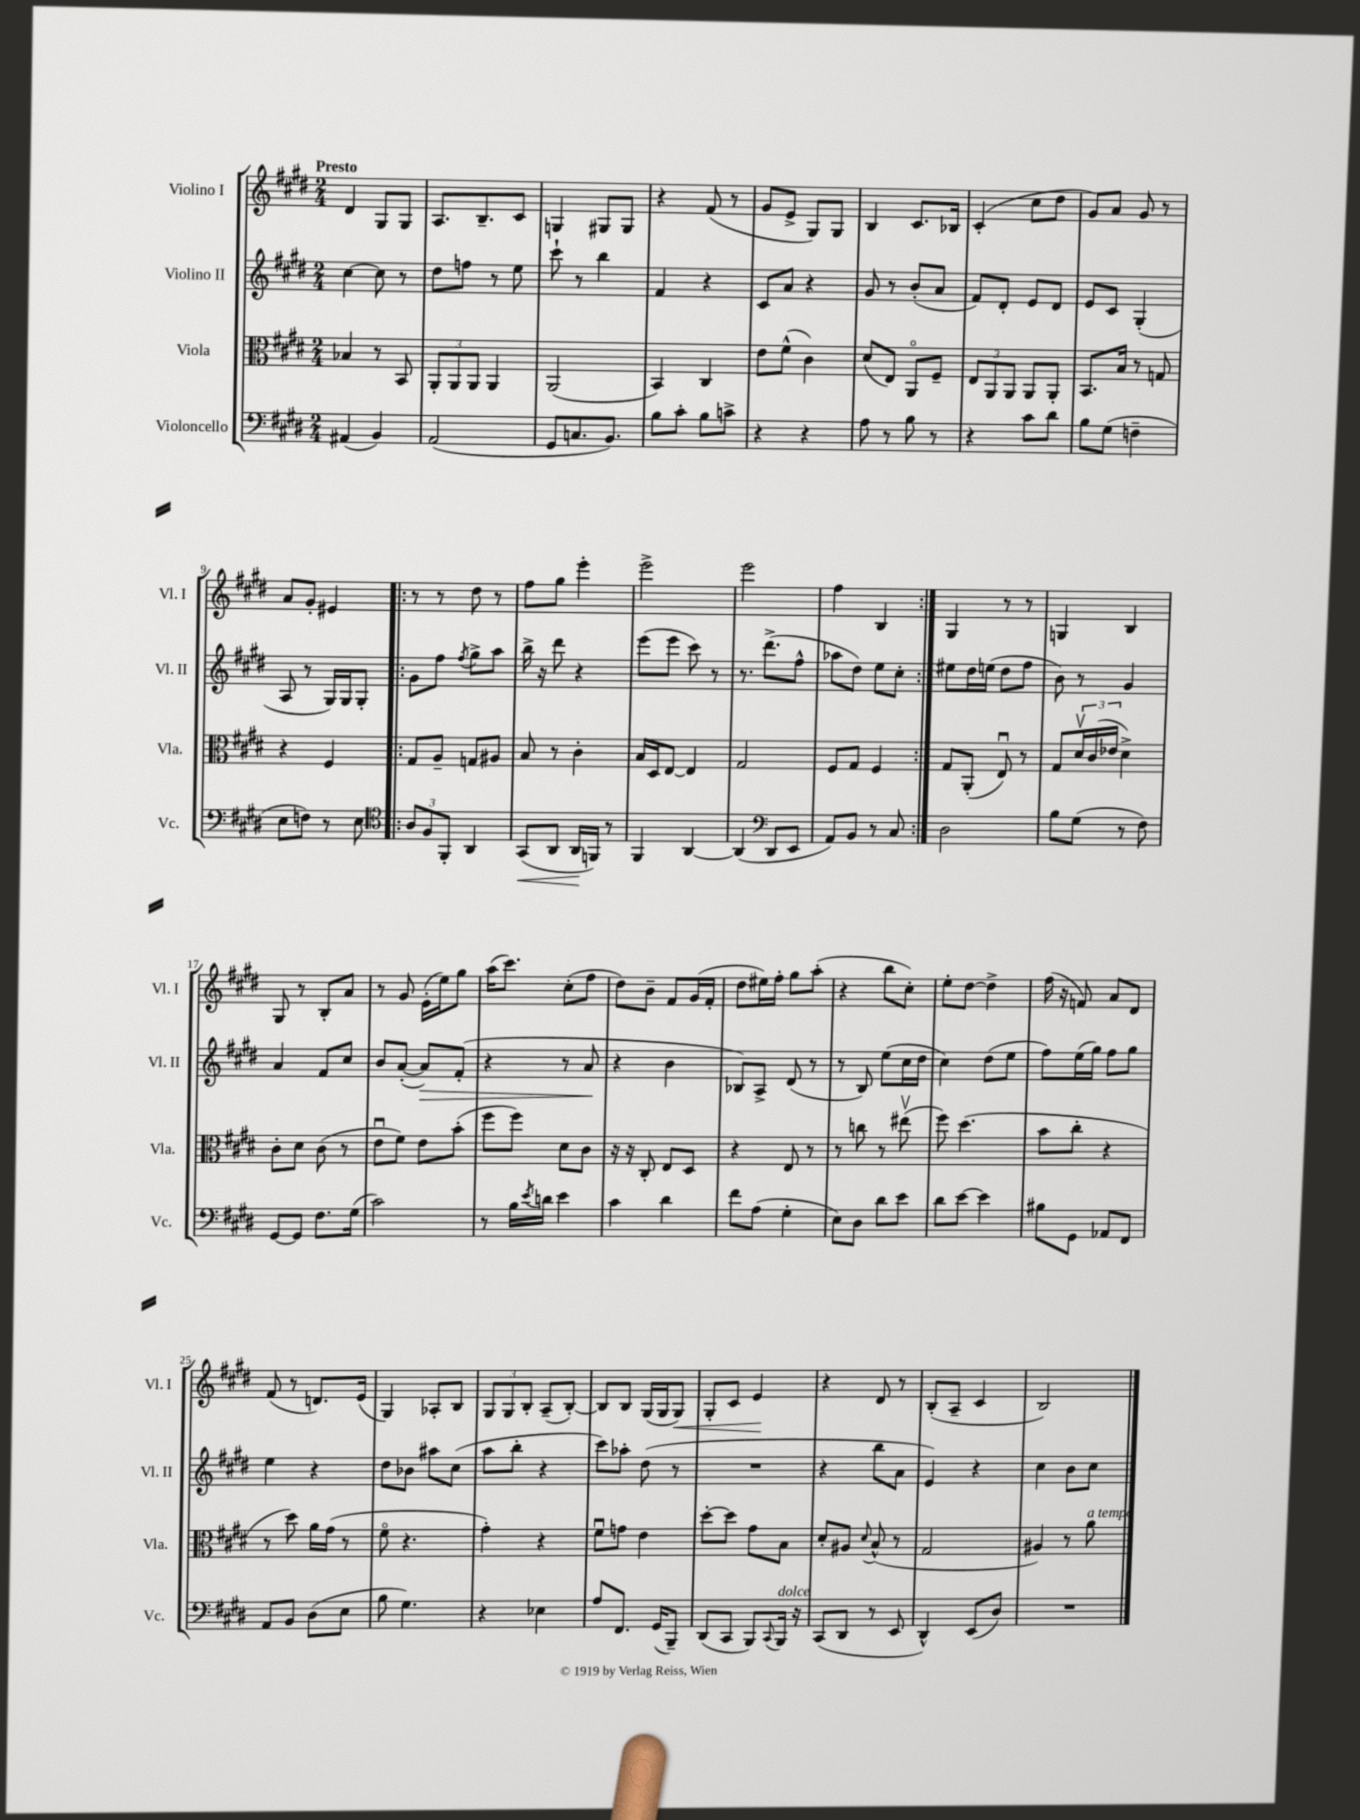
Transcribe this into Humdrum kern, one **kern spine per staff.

**kern	**kern	**kern	**kern
*staff4	*staff3	*staff2	*staff1
*clefF4	*clefC3	*clefG2	*clefG2
*k[f#c#g#d#]	*k[f#c#g#d#]	*k[f#c#g#d#]	*k[f#c#g#d#]
*M2/4	*M2/4	*M2/4	*M2/4
(4AA#	4B-	[4cc#	4d#
4BB)	8r	8cc#]	8G#
.	8BB	8r	8G#
=	=	=	=
(2AA	12AA'	8dd#	8.A
.	12AA	.	.
.	.	8ff	.
.	12AA	.	.
.	.	.	8.B~
.	4AA	8r	.
.	.	8ee	8c#
=	=	=	=
8GG#	(2AA	8ccc#`	4G
8.C	.	8r	.
.	.	4bb	8G#
8.BB)	.	.	.
.	.	.	8G#
=	=	=	=
8B	4BB)	4f#	4r
8c#'	.	.	.
8B	4C#	4r	(8f#
8c^	.	.	8r
=	=	=	=
4r	8e	8c#	8g#
.	(8f#^^	8a	8e^
4r	4c#)	4r	8G#)
.	.	.	8G#
=	=	=	=
8A	(8d#	8g#	4B
8r	8E)	8r	.
8B	8AAo	(8b'	8.c#
8r	8F#~	8a	.
.	.	.	16B-
=	=	=	=
4r	12E	8f#)	(4c#'
.	12AA	.	.
.	.	8d#'	.
.	12AA	.	.
8c#	8AA	8e	8cc#
8d#	8AA'	8d#	8dd#
=	=	=	=
8B	8.BB	8e	8g#)
(8G#	.	8c#	8a
.	16B	.	.
4F~	8r	(4G#'	8g#
.	8G	.	8r
=	=	=	=
8E	4r	8A	8a
8F)	.	8r	8g#'
8r	4F#	16G#)	4e#
.	.	16G#	.
8E	.	8G#'	.
=!|:	=!|:	=!|:	=!|:
*clefC4	*	*	*
12A	8G#	8g#	8r
12F#	.	.	.
.	8A~	8ff#	8r
12FF#'	.	.	.
.	.	8qff#	.
4AA	8G	8gg#^	8dd#
.	8A#	8aa	8r
=	=	=	=
(8GG#	8B	16bb^	8ff#
.	.	16r	.
8AA	8r	8ddd#	8gg#
16AA	4c#'	4r	4eee'
16FF)	.	.	.
8r	.	.	.
=	=	=	=
4FF#	16B	(8eee	2eee^
.	16D#	.	.
.	[8E	8eee	.
[4AA	4E]	8ccc#)	.
.	.	8r	.
=	=	=	=
(4AA]	2G#	8.r	2eee
.	.	(8.ddd#^	.
*clefF4	*	*	*
8DD#	.	.	.
8EE	.	8ff#^^	.
=	=	=	=
8AA)	8F#	8aa-	4ff#
8BB	8G#	8dd#)	.
8r	4F#	8ee	4B
8C#	.	8cc#'	.
=:|!	=:|!	=:|!	=:|!
2D#	8G#	8ee#	4G#
.	(8AA'	16dd#	.
.	.	(16ee	.
.	8Eu)	8dd#	8r
.	8r	8ff#	8r
=	=	=	=
8B	8G#	8b)	4G
(8G#	24d#v	8r	.
.	(24c#	.	.
.	24e-	.	.
8r	4d#^)	4g#	4B
8F#)	.	.	.
=	=	=	=
[8GG#	8c#'	4a	8G#
8GG#]	8d#	.	8r
8.F#	(8c#	8f#	8B'
.	8r	8cc#	8a
(16G#	.	.	.
=	=	=	=
2c#)	8eu	8b	8r
.	8f#)	([8a'	8g#
.	8e	8a])	(16e'
.	.	.	16ee)
.	(8b'	(8f#'	8gg#
=	=	=	=
8r	8ff#	4r	(16aa
.	.	.	8.ccc#)
16B	8ff#)	.	.
8qe	.	.	.
16d	.	.	.
4e	8d#	8r	(8cc#'
.	8c#	8a	8ff#
=	=	=	=
4c#	16r	4r	8dd#)
.	16r	.	.
.	8C#'	.	8b~
4d#	8E	4b	8f#
.	8D#	.	(16g#
.	.	.	16f#'
=	=	=	=
8f#	4r	8B-)	8dd#
(8A	.	8A^	16ee#)
.	.	.	16ff#'
4G#'	8E	(8d#	8gg#
.	8r	8r	(8aa'
=	=	=	=
8E)	8r	8r	4r
8D#	8cc	8B)	.
8d#	8r	(8ee	8bb
8e	(8ee#v	16cc#	8cc#')
.	.	16dd#	.
=	=	=	=
8d#	8ff#)	4cc#)	8ee'
[8e	(4.dd#	.	[8dd#
4e]	.	(8dd#	4dd#^]
.	.	8ee	.
=	=	=	=
8B#	8b	8ff#)	(16ff#
.	.	.	16r
8GG#	8cc#'	(16ee	8f)
.	.	16gg#)	.
8AA-	4r	8ff#	8a
8FF#	.	8gg#	8d#
=	=	=	=
8AA	8r	4ee	(8f#
8BB	8dd#)	.	8r
(8D#	16a	4r	8.d)
.	(16g#	.	.
8E	8r	.	.
.	.	.	(16e
=	=	=	=
8B	8f#o	8dd#	4G#)
4.G#)	4.r	8b-	.
.	.	8aa#	8A-'
.	.	(8cc#	8B
=	=	=	=
4r	4g#')	8aa	12G#
.	.	.	12G#
.	.	8bb'	.
.	.	.	12B'
4E-	4r	4r	(8A~
.	.	.	[8B')
=	=	=	=
8A	8f#u	8ccc#)	8B]
8.FF#	8g	8aa-'	8B
.	4e	(8dd#	(16G#
(16GG#	.	.	16G#
8BBB~)	.	8r	8G#)
=	=	=	=
(8DD#	[8dd#'	2r	8G#'
8CC#	8dd#]	.	8c#
8BBB)	8g#	.	4e
8qqCC#	.	.	.
16BBB	8B	.	.
16r	.	.	.
=	=	=	=
(8CC#	8d#'	4r	4r
8DD#	8A#	.	.
.	8qqd#	.	.
8r	(8B^^	8bb	8d#
8EE	8r	8a	8r
=	=	=	=
4DD#^^)	2G#	4e)	(8B'
.	.	.	8A~
(8EE	.	4r	4c#
8D#)	.	.	.
=	=	=	=
2r	4A#)	4cc#	2B)
.	8r	8b	.
.	8a	8cc#	.
==	==	==	==
*-	*-	*-	*-
